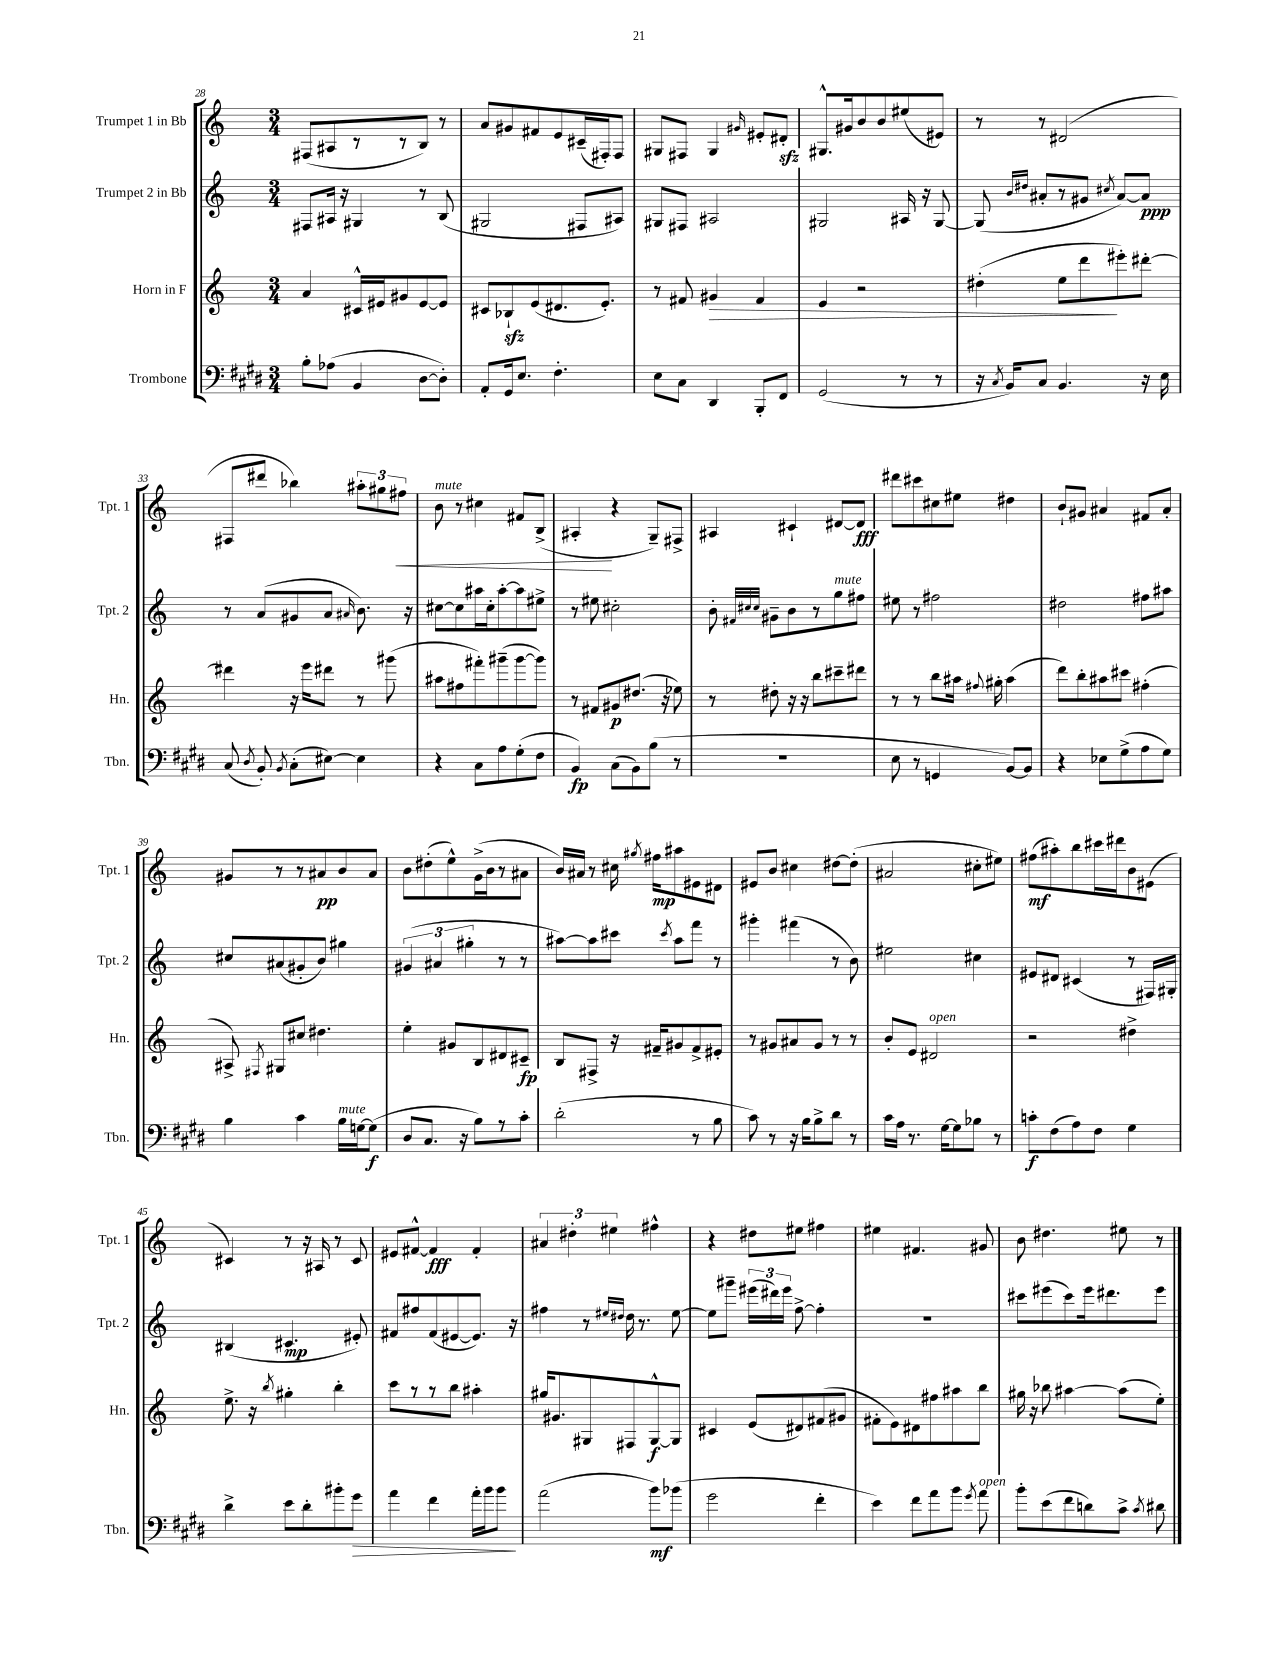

**kern	**kern	**kern	**kern
*staff4	*staff3	*staff2	*staff1
*clefF4	*clefG2	*clefG2	*clefG2
*k[f#c#g#d#]	*k[]	*k[]	*k[]
*M3/4	*M3/4	*M3/4	*M3/4
8B'	4a	8F#	(8F#
(8A-	.	16A#	8A#
.	.	16r	.
4BB	16c#^^	4G#	8r
.	16e#	.	.
.	8g#	.	8r
[8D#	[8e#	8r	8B)
8D#'])	8e#]	(8B	8r
=	=	=	=
8AA'	8c#	2G#	8a
16GG#	8B-`	.	8g#
8.E	.	.	.
.	(8e	.	8f#
4.F#'	8.d#	.	8e
.	.	8F#	(16c#~
.	8.e')	.	16F#')
.	.	8A#)	8F#
=	=	=	=
8E	8r	8G#	8G#
8C#	8f#	8F#	8F#
4DD#	4g#	2A#	4G#
.	.	.	16qqg#
8BBB'	4f#	.	8e#'
8FF#	.	.	8d#'
=	=	=	=
(2GG#	4e	2G#	8.G#^^
.	.	.	16g#
.	2r	.	8b
.	.	.	8b
8r	.	16A#	(8ee#
.	.	16r	.
8r	.	[8G#	8e#)
=	=	=	=
16r	(4dd#'	(8G#]	8r
8qC#	.	.	.
16BB)	.	.	.
.	.	16qqb	.
.	.	16qqdd#	.
8C#	.	8a#'	8r
4.BB	8ee	8r	(2d#
.	8ddd	8g#	.
.	.	8qcc#	.
.	8eee#')	[8a#)	.
16r	[8ddd#'	8a#]	.
16E	.	.	.
=	=	=	=
(8C#	4ddd#]	8r	8F#
8qD#	.	.	.
8BB')	.	(8a	8ddd#
8qBB	.	.	.
(8C#'	16r	8g#	4bb-)
.	16eee	.	.
[8E#)	8ddd#	8a	.
.	.	16qqa#	.
4E#]	8r	8.b)	12aa#'
.	.	.	12gg#
.	(8ggg#	.	.
.	.	.	12ff#
.	.	16r	.
=	=	=	=
4r	8aa#	[8cc#	8b
.	8ff#	8cc#]	8r
8C#	8fff#')	16aa#	4cc#
.	.	16cc#'	.
8A	(8ggg#~	[8aa#'	.
(8G#'	[8ggg#	8aa#]	8f#
8F#	8ggg#])	8ee#^	(8B^
=	=	=	=
4BB)	8r	8r	4A#'
.	8f#	8ee#	.
(8C#	8g#	2cc#'	4r
8BB)	(8.dd#	.	.
(8B	.	.	8G~)
.	16r	.	.
8r	8ee-)	.	8F#^
=	=	=	=
2.r	8r	8b'	4A#
.	.	32qqf#	.
.	.	32qqcc#	.
.	.	32qqcc#	.
.	8dd#'	8g#~	.
.	16r	8b	4c#`
.	16r	.	.
.	8bb	8r	.
.	8ccc#~	8gg	[8d#
.	8ddd#	8ff#	8d#]
=	=	=	=
8E	8r	8ee#	8ddd#
8r	8r	8r	8ccc#
4GG	8bb	2ff#	8cc#
.	16aa#	.	8ee#
.	8qqff#	.	.
.	16gg#'	.	.
[8BB)	(4aa#	.	4dd#
8BB]	.	.	.
=	=	=	=
4r	8ddd)	2dd#	8b`
.	8bb'	.	8g#
8E-	8aa#	.	4a#
(8G#^	8ccc#	.	.
8A	(4ff#'	8ff#	8f#
8G#)	.	8aa#	8a#'
=	=	=	=
4B	8A#^)	8cc#	8g#
.	8qF#	.	.
.	8G#	(8a#	8r
4c#	8cc#	8g#'	8r
.	4.dd#	8b)	8a#
16B	.	4gg#	8b
[16G	.	.	.
(8G]	.	.	8a#
=	=	=	=
8D#	4ee'	(6g#	8b
8.C#	.	.	(8dd#'
.	.	6a#	.
.	8g#	.	8ee^^)
16r	.	.	.
.	.	6gg#'	.
8B)	8B	.	(16g^
.	.	.	16b
8r	8d#	8r	8r
8c#'	8c#~	8r	8a#
=	=	=	=
(2d#'	8B	[8aa#)	16b)
.	.	.	16a#
.	8F#^	8aa#]	8r
.	16r	8ccc#	16cc#
.	.	.	8qgg#
.	16f#~	.	16ff#
.	.	8qccc#	.
.	8g#	8aa#	8aa#
8r	8f#^	8fff	8e#
8B	8e#'	8r	8d#
=	=	=	=
8c#)	8r	4ggg#'	8e#
8r	8g#	.	8b
16r	8a#	(4fff#	4cc#
16B	.	.	.
8B^	8g#	.	.
8d#	8r	8r	[8dd#
8r	8r	8b)	(8dd#']
=	=	=	=
16c#	8b'	2ee#	2a#
16A	.	.	.
8.r	8e	.	.
.	2d#	.	.
[16G#	.	.	.
8G#]	.	.	.
8B-	.	4cc#	8cc#'
8r	.	.	8ee#)
=	=	=	=
8c'	2r	8e#	(8ff#
(8F#	.	8d#	8aa#')
8A)	.	(4c#	8bb
8F#	.	.	16ccc#
.	.	.	16ddd#
4G#	4dd#^	8r	8b
.	.	16F#)	(8e#
.	.	16G#'	.
=	=	=	=
4d#^	8.ee^	(4B#	4c#)
.	16r	.	.
.	8qbb	.	.
8e	4gg#'	4.c#	8r
8d#'	.	.	16r
.	.	.	16A#
8b#'	4bb'	.	8r
8g#	.	8e#')	8c#
=	=	=	=
4a	8ccc	8f#	8e#
.	8r	8ff#	[8f#^^
4f#	8r	(8f#	4f#]
.	8bb	[8e#	.
16a'	4aa#'	8.e#])	4f#'
16b	.	.	.
8b	.	.	.
.	.	16r	.
=	=	=	=
(2a	16gg#	4ff#	6a#
.	8.g#	.	.
.	.	.	6dd#'
.	8G#	8r	.
.	.	.	6ee#
.	.	16qqee#	.
.	.	16qqdd#	.
.	8F#	16dd#	.
.	.	8.r	.
8b)	[8G#^^	.	4ff#^^
(8b-	8G#]	[8ee#	.
=	=	=	=
2g#	4c#	8ee#]	4r
.	.	8ggg#~	.
.	(8e	(24eee#	8dd#
.	.	24ddd#)	.
.	.	24eee#	.
.	8d#)	[8ff^	8ee#
4f#'	(8f#	4ff']	4ff#
.	8g#	.	.
=	=	=	=
4e)	8f#'	2.r	4ee#
.	8e)	.	.
8f#	8d#	.	4.f#
8a	8ff#	.	.
8b	8aa#	.	.
8qg#	.	.	.
8a	8bb	.	8g#
=	=	=	=
8b'	16gg#	8ccc#	8b
.	16r	.	.
(8e	8bb-	(8eee#	4.dd#
8f#	[4aa#	8ccc#)	.
8d)	.	16eee#	.
.	.	8.ddd#	.
8c#^	(8aa#]	.	8ee#
8qc#	.	.	.
8d#	8ee')	8eee#	8r
==	==	==	==
*-	*-	*-	*-
